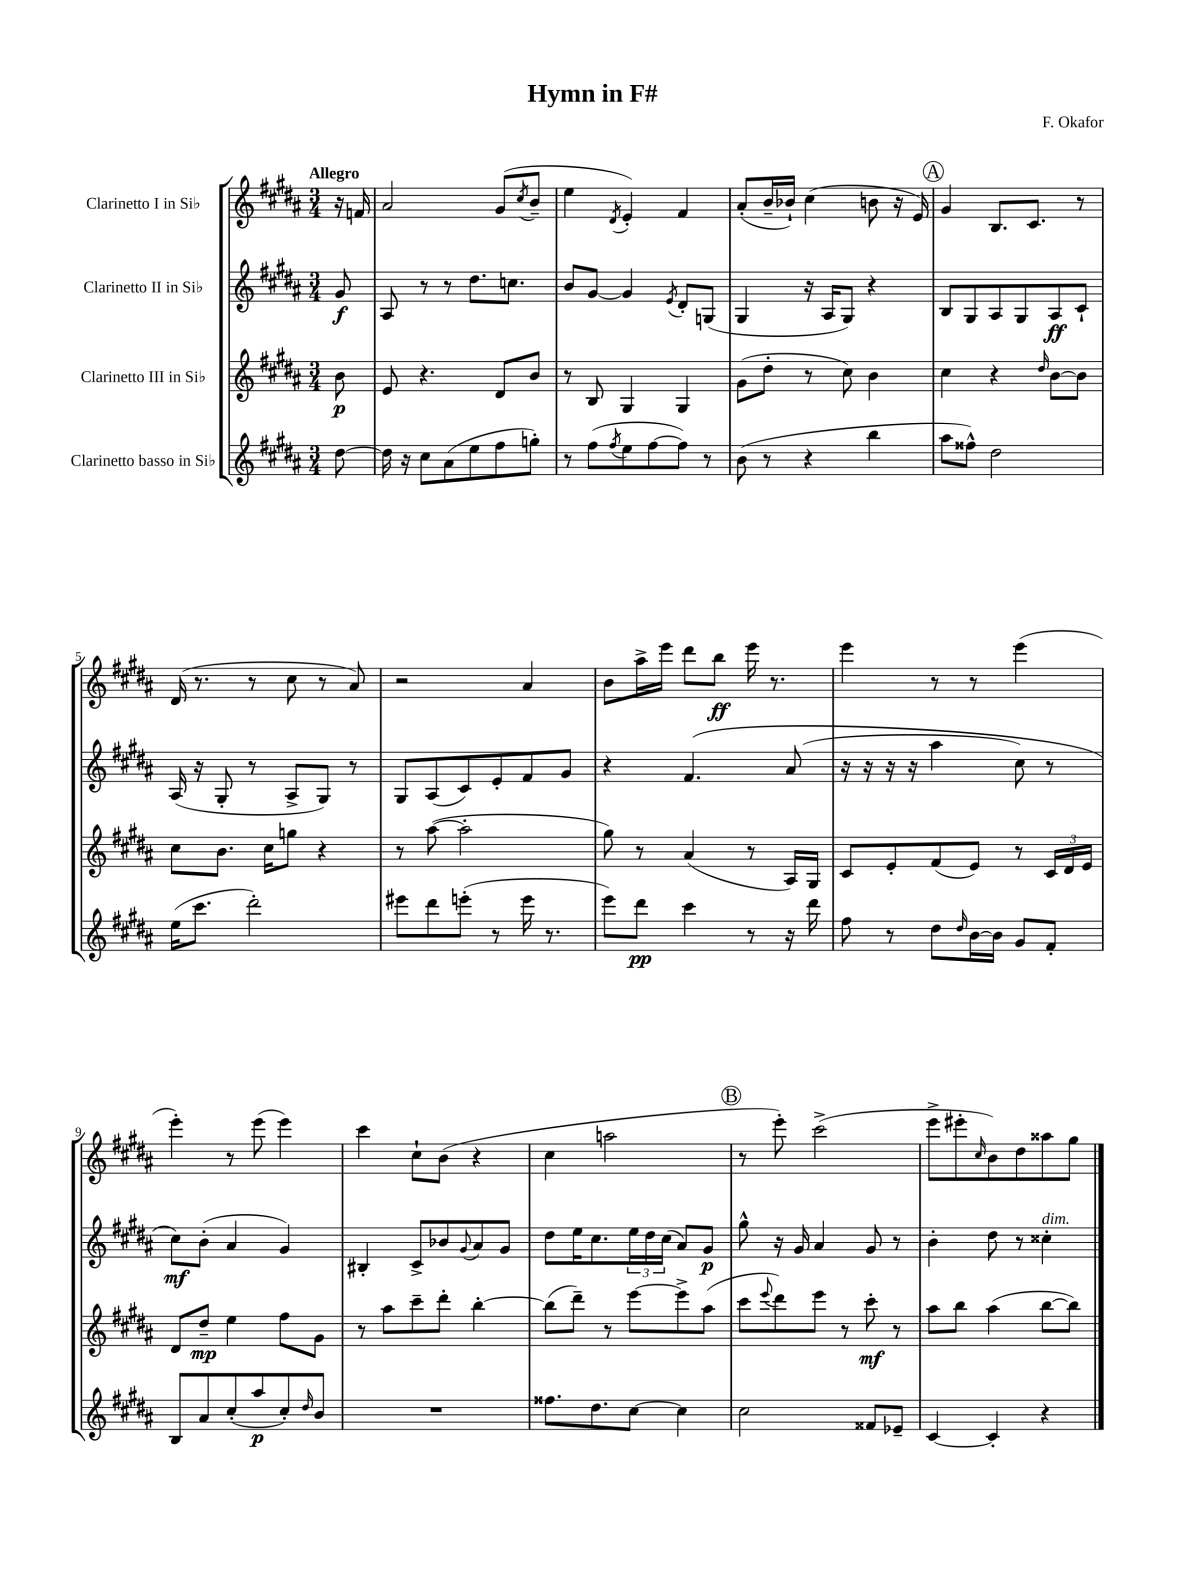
\header { title = "Hymn in F#" composer = "F. Okafor" }
<<
\new StaffGroup <<
\new Staff = "s0" \with { instrumentName = "Clarinetto I in Sib" } {
    \clef treble \key b \major \numericTimeSignature \time 3/4 \partial 8 \tempo "Allegro"
    r16 f'16 |
    ais'2 gis'8( \acciaccatura { cis''8 } b'8-- |
    e''4 \acciaccatura { dis'8 } e'4-.) fis'4 |
    ais'8-.( b'16-- bes'16-!) cis''4( b'8 r16 e'16) |
    \mark \markup { \circle "A" } gis'4 b8. cis'8. r8 |
    dis'16( r8. r8 cis''8 r8 ais'8) |
    r2 ais'4 |
    b'8 ais''16-> e'''16 dis'''8 b''8\ff e'''16 r8. |
    e'''4 r8 r8 e'''4( |
    e'''4-.) r8 e'''8( e'''4) |
    cis'''4 cis''8-! b'8( r4 |
    cis''4 a''2 |
    \mark \markup { \circle "B" } r8 e'''8-.) cis'''2->( |
    e'''8-> eis'''8-. \grace { cis''16 } b'8) dis''8 aisis''8 gis''8 \bar "|." |
}
\new Staff = "s1" \with { instrumentName = "Clarinetto II in Sib" } {
    \clef treble \key b \major \numericTimeSignature \time 3/4 \partial 8
    gis'8\f |
    ais8 r8 r8 dis''8. c''8. |
    b'8 gis'8~ gis'4 \acciaccatura { e'8 } dis'8-. g8( |
    gis4 r16 ais16 gis8) r4 |
    \mark \markup { \circle "A" } b8 gis8 ais8 gis8 ais8\ff cis'8-! |
    ais16( r16 gis8-. r8 ais8-> gis8) r8 |
    gis8 ais8( cis'8) e'8-. fis'8 gis'8 |
    r4 fis'4.\( ais'8( |
    r16 r16 r16 r16 ais''4 cis''8) r8 |
    cis''8\mf\) b'8-.( ais'4 gis'4) |
    bis4-. cis'8-> bes'8 \appoggiatura { gis'8 } ais'8 gis'8 |
    dis''8 e''16 cis''8. \tuplet 3/2 { e''16 dis''16 cis''16( } ais'8) gis'8\p |
    \mark \markup { \circle "B" } gis''8-^ r16 gis'16 ais'4 gis'8 r8 |
    b'4-. dis''8 r8 cisis''4-.^\markup { \italic "dim." } \bar "|." |
}
\new Staff = "s2" \with { instrumentName = "Clarinetto III in Sib" } {
    \clef treble \key b \major \numericTimeSignature \time 3/4 \partial 8
    b'8\p |
    e'8 r4. dis'8 b'8 |
    r8 b8 gis4 gis4 |
    gis'8( dis''8-. r8 cis''8) b'4 |
    \mark \markup { \circle "A" } cis''4 r4 \grace { dis''16 } b'8~ b'8 |
    cis''8 b'8. cis''16 g''8 r4 |
    r8 ais''8~( ais''2-. |
    gis''8) r8 ais'4( r8 ais16) gis16 |
    cis'8 e'8-. fis'8( e'8) r8 \tuplet 3/2 { cis'16 dis'16 e'16 } |
    dis'8 dis''8--\mp e''4 fis''8 gis'8 |
    r8 ais''8 cis'''8-- dis'''8-. b''4~-. |
    b''8( dis'''8--) r8 e'''8~ e'''8-> ais''8( |
    \mark \markup { \circle "B" } cis'''8 \appoggiatura { e'''8 } dis'''8) e'''8 r8 cis'''8-.\mf r8 |
    ais''8 b''8 ais''4( b''8~ b''8) \bar "|." |
}
\new Staff = "s3" \with { instrumentName = "Clarinetto basso in Sib" } {
    \clef treble \key b \major \numericTimeSignature \time 3/4 \partial 8
    dis''8~ |
    dis''16 r16 cis''8 ais'8( e''8 fis''8 g''8-.) |
    r8 fis''8( \acciaccatura { fis''8 } e''8 fis''8~ fis''8) r8 |
    b'8( r8 r4 b''4 |
    \mark \markup { \circle "A" } ais''8 fisis''8-^) dis''2 |
    e''16( cis'''8. dis'''2-.) |
    eis'''8 dis'''8 e'''8-.( r8 e'''16 r8. |
    e'''8) dis'''8\pp cis'''4 r8 r16 dis'''16 |
    fis''8 r8 dis''8 \grace { dis''16 } b'16~ b'16 gis'8 fis'8-. |
    b8 ais'8 cis''8-.( ais''8\p cis''8-.) \grace { dis''16 } b'8 |
    R2. |
    fisis''8. dis''8. cis''8~ cis''4 |
    \mark \markup { \circle "B" } cis''2 fisis'8 ees'8-- |
    cis'4~ cis'4-. r4 \bar "|." |
}
>>
>>
